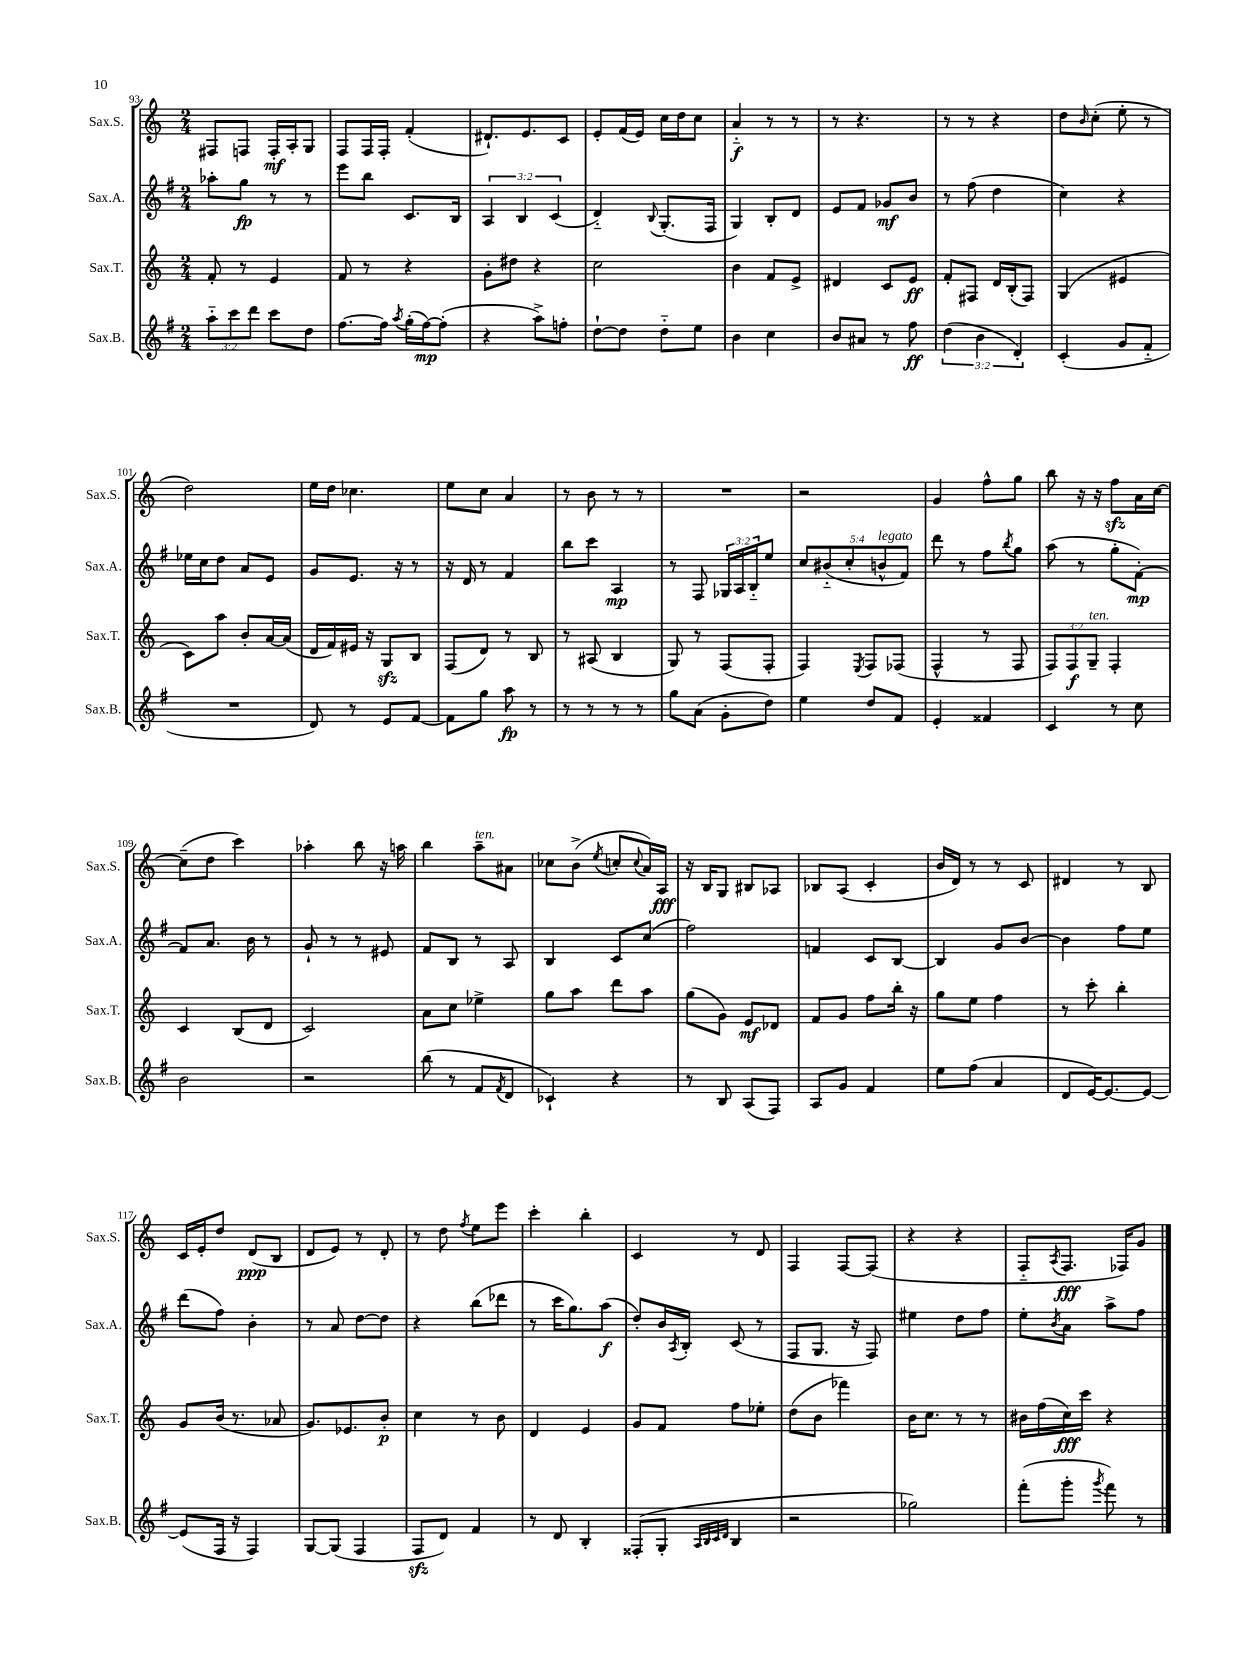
<<
\new StaffGroup <<
\new Staff = "s0" \with { instrumentName = "Sax.S." shortInstrumentName = "Sax.S." } {
    \clef treble \key c \major \numericTimeSignature \time 2/4
    fis8 f8 f16-.\mf a16-. g8 |
    f8 f16 f16-. f'4-.( |
    dis'8.-!) e'8. c'8 |
    e'8-. f'16( e'16) c''16 d''16 c''8 |
    a'4-_\f r8 r8 |
    r8 r4. |
    r8 r8 r4 |
    d''8 \grace { b'16 } c''8-.( e''8-. r8 |
    d''2) |
    e''16 d''16 ces''4. |
    e''8 c''8 a'4 |
    r8 b'8 r8 r8 |
    R2 |
    r2 |
    g'4 f''8-^ g''8 |
    b''8 r16 r16 f''8\sfz a'16 c''16~ |
    c''8--( d''8 c'''4) |
    aes''4-. b''8 r16 a''16 |
    b''4 a''8--^\markup { \italic "ten." } ais'8 |
    ces''8 b'8->( \acciaccatura { e''8 } c''8-. \appoggiatura { c''8 } a'16) a16\fff |
    r16 b16 g8 bis8 aes8 |
    bes8 a8( c'4-. |
    b'16 d'16) r8 r8 c'8 |
    dis'4 r8 b8 |
    c'16 e'16-. d''8 d'8\ppp( b8 |
    d'8 e'8) r8 d'8-. |
    r8 d''8 \acciaccatura { f''8 } e''8 e'''8 |
    c'''4-. b''4-. |
    c'4 r8 d'8 |
    f4 f8~ f8( |
    r4 r4 |
    f8-_ \acciaccatura { a8 } f8.\fff fes16) g'8 \bar "|." |
}
\new Staff = "s1" \with { instrumentName = "Sax.A." shortInstrumentName = "Sax.A." } {
    \clef treble \key g \major \numericTimeSignature \time 2/4 \override Staff.TupletNumber.text = #tuplet-number::calc-fraction-text
    aes''8-. g''8\fp r8 r8 |
    e'''8 b''8 c'8. b16 |
    \tuplet 3/2 { a4 b4 c'4( } |
    d'4-_) \appoggiatura { b8 } g8.-.( fis16 |
    g4) b8-. d'8 |
    e'8 fis'8 ges'8\mf b'8 |
    r8 fis''8( d''4 |
    c''4) r4 |
    ees''16 c''16 d''8 a'8 e'8 |
    g'8 e'8. r16 r8 |
    r16 d'16 r8 fis'4 |
    b''8 c'''8 a4\mp |
    r8 fis8 \tuplet 3/2 { ges16 a16 b16-_ } e''8 |
    \tuplet 5/4 { c''8 bis'8-_( c''8-. b'8-^^\markup { \italic "legato" } fis'8) } |
    d'''8 r8 fis''8 \acciaccatura { b''8 } g''8 |
    a''8( r8 g''8-. fis'8~-.\mp) |
    fis'8 a'8. b'16 r8 |
    g'8-! r8 r8 eis'8 |
    fis'8 b8 r8 a8 |
    b4 c'8 c''8( |
    fis''2) |
    f'4 c'8 b8~ |
    b4 g'8 b'8~ |
    b'4 fis''8 e''8 |
    d'''8( fis''8) b'4-. |
    r8 a'8 d''8~ d''8 |
    r4 b''8( des'''8 |
    r8 c'''16 g''8.) a''8\f( |
    d''8-.) b'16 \acciaccatura { a8 } b16-. c'8( r8 |
    fis8 g8. r16 fis8) |
    eis''4 d''8 fis''8 |
    e''8-. \acciaccatura { b'8 } a'8 a''8-> fis''8 \bar "|." |
}
\new Staff = "s2" \with { instrumentName = "Sax.T." shortInstrumentName = "Sax.T." } {
    \clef treble \key c \major \numericTimeSignature \time 2/4 \override Staff.TupletNumber.text = #tuplet-number::calc-fraction-text
    f'8-. r8 e'4 |
    f'8 r8 r4 |
    g'8-. dis''8 r4 |
    c''2 |
    b'4 f'8 e'8-> |
    dis'4 c'8 e'8\ff |
    f'8-. fis8 d'16 b16-.( fis8) |
    g4( eis'4 |
    c'8) a''8 b'8-. a'16~ a'16( |
    d'16 f'16) eis'16 r16 g8\sfz b8 |
    f8( d'8) r8 b8 |
    r8 ais8( b4 |
    g8) r8 f8( f8-. |
    f4) \acciaccatura { e8 } f8 fes8( |
    f4-^ r8 f8 |
    \tuplet 3/2 { f8) f8\f g8--^\markup { \italic "ten." } } f4-. |
    c'4 b8( d'8 |
    c'2) |
    a'8 c''8 ees''4-> |
    g''8 a''8 d'''8 a''8 |
    g''8( g'8) e'8\mf des'8 |
    f'8 g'8 f''8 b''16-. r16 |
    g''8 e''8 f''4 |
    r8 c'''8-. b''4-. |
    g'8 b'16( r8. aes'8 |
    g'8.) ees'8. b'8-.\p |
    c''4 r8 b'8 |
    d'4 e'4 |
    g'8 f'8 f''8 ees''8-. |
    d''8( b'8 fes'''4) |
    b'16 c''8. r8 r8 |
    bis'16 f''16( c''16\fff) c'''16 r4 \bar "|." |
}
\new Staff = "s3" \with { instrumentName = "Sax.B." shortInstrumentName = "Sax.B." } {
    \clef treble \key g \major \numericTimeSignature \time 2/4 \override Staff.TupletNumber.text = #tuplet-number::calc-fraction-text
    \tuplet 3/2 { a''8-_ c'''8 d'''8 } c'''8 d''8 |
    fis''8.~ fis''16 \acciaccatura { a''8 } g''16-.( fis''16~\mp) fis''8-.( |
    r4 a''8->) f''8-. |
    d''8~-! d''8 d''8-_ e''8 |
    b'4 c''4 |
    b'8 ais'8 r8 fis''8\ff |
    \tuplet 3/2 { d''4( b'4 d'4-.) } |
    c'4-.( g'8 fis'8-_ |
    R2 |
    d'8) r8 e'8 fis'8~ |
    fis'8 g''8 a''8\fp r8 |
    r8 r8 r8 r8 |
    g''8 a'8( g'8-. d''8) |
    e''4 d''8 fis'8 |
    e'4-. fisis'4 |
    c'4 r8 c''8 |
    b'2 |
    r2 |
    b''8( r8 fis'8 \acciaccatura { fis'8 } d'8 |
    ces'4-!) r4 |
    r8 b8 a8( fis8) |
    a8 g'8 fis'4 |
    e''8 fis''8( a'4 |
    d'8 e'16~) e'8.~ e'8~ |
    e'8( fis16 r16 fis4) |
    g8~ g8( fis4 |
    fis8\sfz d'8) fis'4 |
    r8 d'8 b4-. |
    fisis8-.( g8-. \grace { a32 b32 c'32 d'32 } b4 |
    r2 |
    ges''2) |
    fis'''8-.( g'''8-. \acciaccatura { g'''8 } fis'''8) r8 \bar "|." |
}
>>
>>
\layout { \context { \Score currentBarNumber = #93 } }
